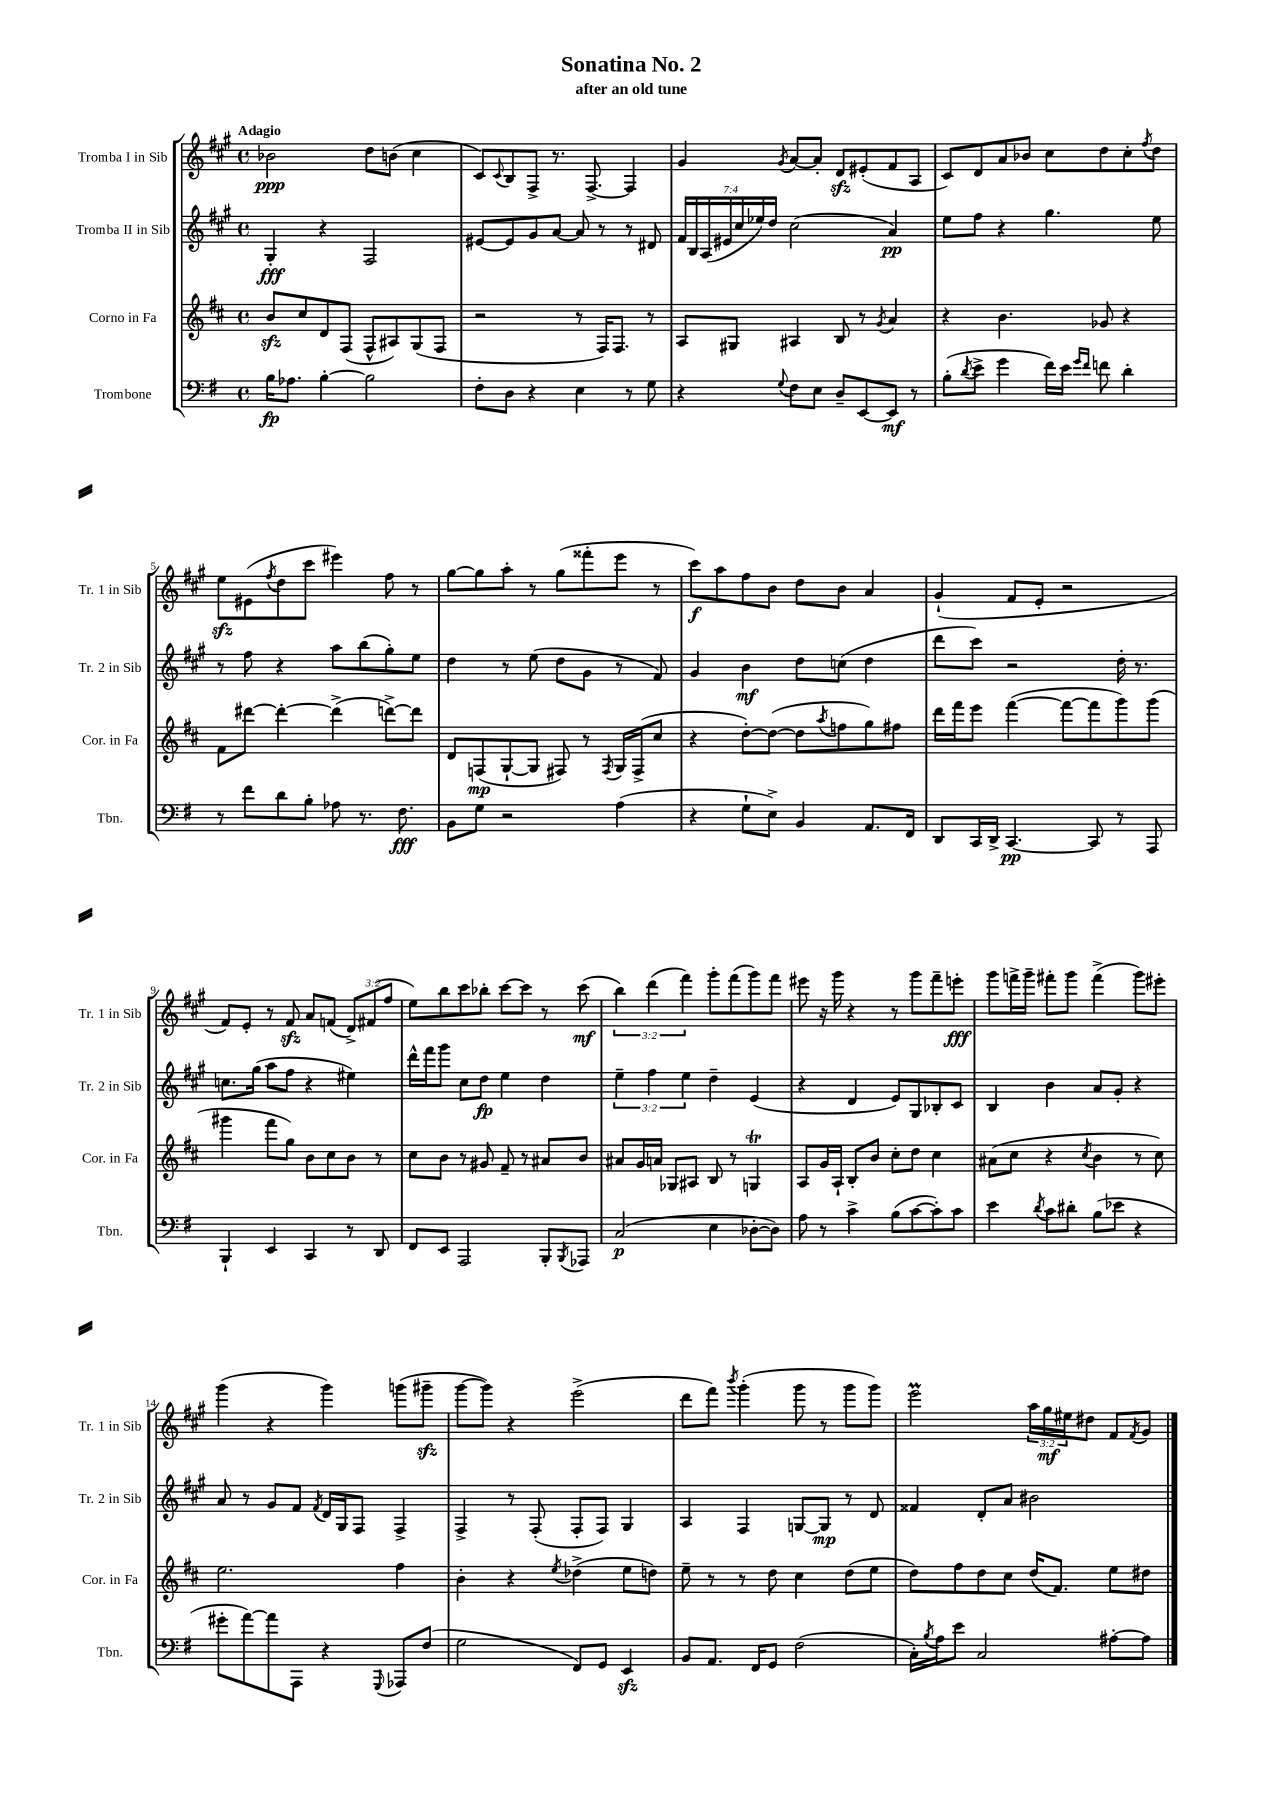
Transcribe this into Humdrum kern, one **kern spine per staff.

**kern	**dynam	**kern	**dynam	**kern	**dynam	**kern	**dynam
*part4	*part4	*part3	*part3	*part2	*part2	*part1	*part1
*staff4	*staff4	*staff3	*staff3	*staff2	*staff2	*staff1	*staff1
*I"Trombone	*	*I"Corno in Fa	*	*I"Tromba II in Sib	*	*I"Tromba I in Sib	*
*I'Tbn.	*	*I'Cor. in Fa	*	*I'Tr. 2 in Sib	*	*I'Tr. 1 in Sib	*
*clefF4	*	*clefG2	*	*clefG2	*	*clefG2	*
*k[f#]	*	*k[f#c#]	*	*k[f#c#g#]	*	*k[f#c#g#]	*
*M4/4	*	*M4/4	*	*M4/4	*	*M4/4	*
*met(c)	*	*met(c)	*	*met(c)	*	*met(c)	*
=1	=1	=1	=1	=1	=1	=1	=1
!	!	!	!	!	!	!LO:TX:a:B:t=Adagio	!
16B\KL	fp	8bzz/L	.	4G#'/	fff	2b-X\	ppp
8.A-X\J	.	.	.	.	.	.	.
.	.	8cc#/	.	.	.	.	.
[4B'\	.	8d/	.	4r	.	.	.
.	.	(8F#/J	.	.	.	.	.
2B\]	.	8F#^^/L	.	2F#/	.	8dd\L	.
.	.	8A#X/)	.	.	.	(8bn\J	.
.	.	(8G/	.	.	.	4cc#\	.
.	.	8F#/J	.	.	.	.	.
=2	=2	=2	=2	=2	=2	=2	=2
8F#'\L	.	2r	.	[8e#X/L	.	8c#/L)	.
.	.	.	.	.	.	8qqc#/	.
8D\J	.	.	.	8e#/]	.	8B/	.
4r	.	.	.	8g#/	.	8F#^/J	.
.	.	.	.	[8a/J	.	8.r	.
4E\	.	8r	.	8a/]	.	.	.
.	.	.	.	.	.	[8.F#^/	.
.	.	16F#/KL)	.	8r	.	.	.
.	.	8.F#/J	.	.	.	.	.
8r	.	.	.	8r	.	4F#/]	.
8G\	.	8r	.	8d#X/	.	.	.
=3	=3	=3	=3	=3	=3	=3	=3
4r	.	8A/L	.	28f#/LL	.	4g#/	.
.	.	.	.	28B/	.	.	.
.	.	.	.	(28A/	.	.	.
.	.	.	.	28e#X/	.	.	.
.	.	8G#X/J	.	.	.	.	.
.	.	.	.	28cc#/	.	.	.
.	.	.	.	28ee-X/)	.	.	.
.	.	.	.	28dd/JJ	.	.	.
8qqG/	.	.	.	.	.	8qg#/	.
8F#\L	.	4A#X/	.	(2cc#\	.	[8a/L	.
8E\J	.	.	.	.	.	8a'/J]	.
8D~/L	.	8B/	.	.	.	8dzz/L	.
[8EE/	.	8r	.	.	.	(8e#X'/	.
.	.	8qg/	.	.	.	.	.
8EE/J]	mf	4a/	.	4a/)	pp	8f#/	.
8r	.	.	.	.	.	8A/J	.
=4	=4	=4	=4	=4	=4	=4	=4
(8B'\L	.	4r	.	8ee\L	.	8c#/L)	.
8qd/	.	.	.	.	.	.	.
8e^\J	.	.	.	8ff#\J	.	8d/	.
4g\	.	4.b\	.	4r	.	8a/	.
.	.	.	.	.	.	8b-X/J	.
16f#\LL)	.	.	.	4.gg#\	.	8cc#\L	.
16e\JJ	.	.	.	.	.	.	.
16qqg/LL	.	.	.	.	.	.	.
16qqf#/JJ	.	.	.	.	.	.	.
8fn\	.	8g-X/	.	.	.	8dd\	.
4d'\	.	4r	.	.	.	8cc#'\	.
.	.	.	.	.	.	8qff#/	.
.	.	.	.	8ee\	.	8dd\J	.
!!LO:LB:g=z
=5	=5	=5	=5	=5	=5	=5	=5
8r	.	8f#\L	.	8r	.	8eezz\L	.
8f#\L	.	[8ddd#X\J	.	8ff#\	.	(8e#X\	.
.	.	.	.	.	.	8qff#/	.
8d\	.	4ddd#'\_	.	4r	.	8dd\	.
8B'\J	.	.	.	.	.	8ccc#\J	.
8A-X\	.	(4ddd#^\]	.	8aa\L	.	4eee#X\)	.
8.r	.	.	.	(8bb\	.	.	.
.	.	[8dddn^\L)	.	8gg#'\)	.	8ff#\	.
8.F#\	fff	.	.	.	.	.	.
.	.	8ddd\J]	.	8ee\J	.	8r	.
=6	=6	=6	=6	=6	=6	=6	=6
8BB\L	.	8d/L	.	4dd\	.	[8gg#\L	.
8G\J	.	(8Fn/	mp	.	.	8gg#\]	.
2r	.	[8G`/	.	8r	.	8aa'\J	.
.	.	8G/J]	.	(8ee\	.	8r	.
.	.	8F#X/)	.	8dd\L	.	(8gg#\L	.
.	.	8r	.	8g#\J	.	8fff##X'\	.
.	.	8qF#/	.	.	.	.	.
(4A\	.	16G/LL	.	8r	.	8eee\J	.
.	.	(16F#^/J	.	.	.	.	.
.	.	8cc#/J	.	8f#/)	.	8r	.
=7	=7	=7	=7	=7	=7	=7	=7
4r	.	4r	.	4g#/	.	8ccc#\L)	f
.	.	.	.	.	.	8aa\	.
8G`\L	.	[8dd'\L)	.	4b\	mf	8ff#\	.
8E^\J)	.	(8dd\J_	.	.	.	8b\J	.
4BB/	.	8dd\L]	.	8dd\L	.	8dd\L	.
.	.	8qaa/	.	.	.	.	.
.	.	8ffn\	.	(8ccn\J	.	8b\J	.
8.AA/L	.	8gg\)	.	4dd\	.	4a/	.
.	.	8ff#X\J	.	.	.	.	.
16FF#/Jk	.	.	.	.	.	.	.
=8	=8	=8	=8	=8	=8	=8	=8
8DD/L	.	16ddd\LL	.	8ddd\L	.	(4g#`/	.
.	.	16fff#\J	.	.	.	.	.
16CC/L	.	8eee\J	.	8ccc#\J)	.	.	.
16DD^/JJ	.	.	.	.	.	.	.
[4.CC/	pp	([4fff#\	.	2r	.	8f#/L	.
.	.	.	.	.	.	8e'/J	.
.	.	8fff#\L_	.	.	.	2r	.
8CC/]	.	8fff#\]	.	.	.	.	.
8r	.	8ggg\)	.	16dd'\	.	.	.
.	.	.	.	8.r	.	.	.
8AAA/	.	(8ggg\J	.	.	.	.	.
!!LO:LB:g=z
=9	=9	=9	=9	=9	=9	=9	=9
4BBB`/	.	4ggg#X\	.	8.ccn\L	.	8f#/L)	.
.	.	.	.	.	.	8e'/J	.
.	.	.	.	(16gg#\Jk	.	.	.
4EE/	.	8fff#\L	.	8aa\L	.	8r	.
.	.	8gg\J)	.	8ff#\J	.	8f#zz/	.
4CC/	.	8b\L	.	4r	.	8a/L	.
.	.	8cc#\	.	.	.	(8fn/J	.
8r	.	8b\J	.	4ee#X\)	.	12d^/L)	.
.	.	.	.	.	.	(12f#X/	.
8DD/	.	8r	.	.	.	.	.
.	.	.	.	.	.	12ff#/J	.
=10	=10	=10	=10	=10	=10	=10	=10
8FF#/L	.	8cc#\L	.	16ddd^^\LL	.	8ee\L)	.
.	.	.	.	16fff#\J	.	.	.
8EE/J	.	8b\J	.	8ggg#\J	.	8bb\	.
2AAA/	.	8r	.	8cc#\L	.	8ccc#\	.
.	.	8g#X/	.	8dd\J	fp	8bb-X'\J	.
.	.	8f#~/	.	4ee\	.	[8ccc#\L	.
.	.	8r	.	.	.	8ccc#\J]	.
8BBB'/L	.	8a#X/L	.	4dd\	.	8r	.
8qBBB/	.	.	.	.	.	.	.
8AAA-X/J	.	8b/J	.	.	.	(8ccc#\	mf
=11	=11	=11	=11	=11	=11	=11	=11
(2C/	p	8a#X/L	.	6ee~\	.	6bb\)	.
.	.	16g/L	.	.	.	.	.
.	.	.	.	6ff#\	.	(6ddd\	.
.	.	16an/JJ	.	.	.	.	.
.	.	8G-X/L	.	.	.	.	.
.	.	.	.	6ee\	.	6fff#\)	.
.	.	8A#X/J	.	.	.	.	.
4E\	.	8B/	.	4dd~\	.	8ggg#'\L	.
.	.	8r	.	.	.	(8fff#\	.
[8D-X'\L	.	4GnT/	.	(4e/	.	8ggg#\)	.
8D-\J])	.	.	.	.	.	8fff#\J	.
=12	=12	=12	=12	=12	=12	=12	=12
8A\	.	8A/L	.	4r	.	8eee#X\	.
8r	.	16g/L	.	.	.	16r	.
.	.	16A`/JJ	.	.	.	16ggg#\	.
4c^\	.	8B'/L	.	4d/	.	4r	.
.	.	8b/J	.	.	.	.	.
(8B\L	.	8cc#'\L	.	8e/L)	.	8r	.
[8c\	.	8dd\J	.	8G#/	.	8ggg#\L	.
8c'\])	.	4cc#\	.	8B-X'/	.	8fff#~\	.
8c\J	.	.	.	8c#/J	.	8eeen'\J	fff
=13	=13	=13	=13	=13	=13	=13	=13
4e\	.	(8a#X\L	.	4B/	.	8ggg#\L	.
.	.	8cc#\J	.	.	.	16fffn^\L	.
.	.	.	.	.	.	16ggg#~\JJ	.
8qd/	.	.	.	.	.	.	.
8c\L	.	4r	.	4b\	.	8fff#X'\L	.
8d#X'\J	.	.	.	.	.	8ggg#\J	.
.	.	8qcc#/	.	.	.	.	.
(8B\L	.	4b\	.	8a/L	.	(4fff#^\	.
8e-X\J	.	.	.	8g#'/J	.	.	.
4r	.	8r	.	4r	.	8ggg#\L)	.
.	.	8cc#\)	.	.	.	8eee#X'\J	.
!!LO:LB:g=z
=14	=14	=14	=14	=14	=14	=14	=14
8g#X'\L	.	2.ee\	.	8a/	.	(4ggg#\	.
[8a\)	.	.	.	8r	.	.	.
8a\]	.	.	.	8g#/L	.	4r	.
8AAA\J	.	.	.	8f#/J	.	.	.
.	.	.	.	8qf#/	.	.	.
4r	.	.	.	16d/LL	.	4ggg#\)	.
.	.	.	.	16G#/J	.	.	.
.	.	.	.	8F#/J	.	.	.
8qqGGG/	.	.	.	.	.	.	.
8AAA-X/L	.	4ff#\	.	4F#^/	.	(8gggn\L	.
(8F#/J	.	.	.	.	.	8ggg#Xzz~\J	.
=15	=15	=15	=15	=15	=15	=15	=15
2G\	.	4b'\	.	4F#^/	.	[8ggg#\L	.
.	.	.	.	.	.	8ggg#\J])	.
.	.	4r	.	8r	.	4r	.
.	.	.	.	(8F#'/	.	.	.
.	.	8qee/	.	.	.	.	.
8FF#/L)	.	(4dd-X^\	.	8F#'/L	.	(2eee^\	.
8GG/J	.	.	.	8F#/J)	.	.	.
4EEzz/	.	8ee\L	.	4G#/	.	.	.
.	.	8ddn\J)	.	.	.	.	.
=16	=16	=16	=16	=16	=16	=16	=16
8BB/L	.	8ee~\	.	4A/	.	8ddd\L	.
8.AA/J	.	8r	.	.	.	8fff#\J)	.
.	.	.	.	.	.	8qbbb/	.
.	.	8r	.	4F#/	.	(4ggg#'\	.
16FF#/KL	.	.	.	.	.	.	.
8GG/J	.	8dd\	.	.	.	.	.
(2F#\	.	4cc#\	.	[8Gn/L	.	8ggg#\	.
.	.	.	.	8G/J]	mp	8r	.
.	.	(8dd\L	.	8r	.	8ggg#\L	.
.	.	8ee\J	.	8d/	.	8ggg#\J)	.
=17	=17	=17	=17	=17	=17	=17	=17
16C'\LL)	.	8dd\L)	.	4f##X/	.	2eeeM\	.
8qB/	.	.	.	.	.	.	.
16A\J	.	.	.	.	.	.	.
8e\J	.	8ff#\	.	.	.	.	.
2C/	.	8dd\	.	8d'/L	.	.	.
.	.	8cc#\J	.	8a/J	.	.	.
.	.	(16dd/KL	.	2b#X\	.	24aa\LL	.
.	.	.	.	.	.	24gg#\	mf
.	.	8.f#/J)	.	.	.	.	.
.	.	.	.	.	.	24ee#X\J	.
.	.	.	.	.	.	8dd#X\J	.
[8A#X'\L	.	8ee\L	.	.	.	8f#/L	.
.	.	.	.	.	.	8qf#/	.
8A#\J]	.	8dd#X\J	.	.	.	8g#/J	.
==	==	==	==	==	==	==	==
*-	*-	*-	*-	*-	*-	*-	*-
